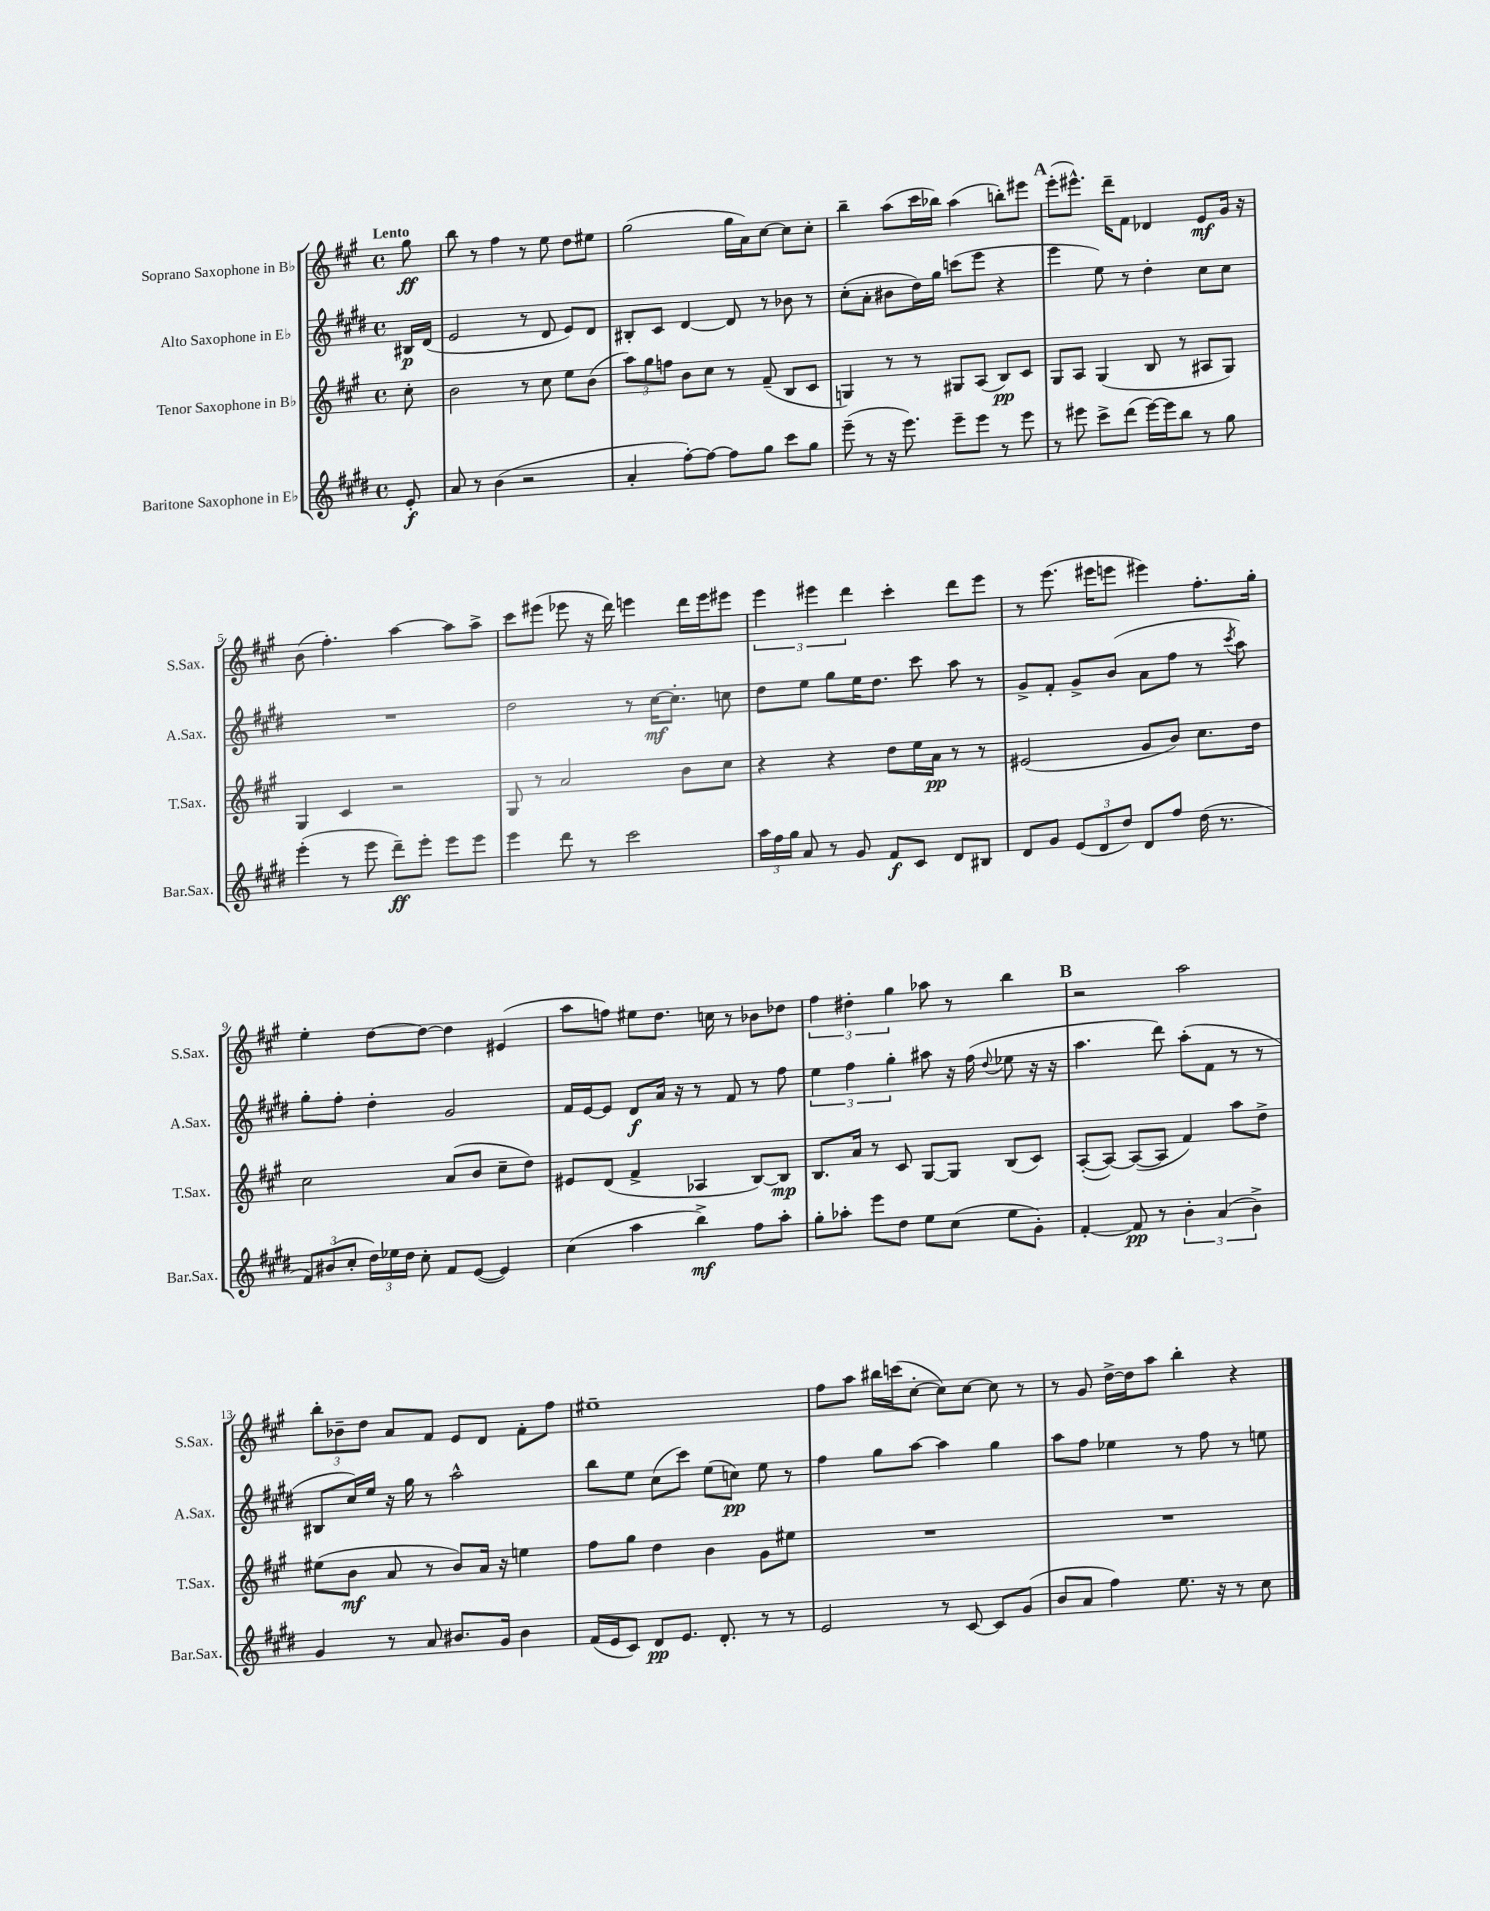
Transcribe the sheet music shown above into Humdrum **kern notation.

**kern	**dynam	**kern	**dynam	**kern	**dynam	**kern	**dynam
*part4	*part4	*part3	*part3	*part2	*part2	*part1	*part1
*staff4	*staff4	*staff3	*staff3	*staff2	*staff2	*staff1	*staff1
*I"Baritone Saxophone in E♭	*	*I"Tenor Saxophone in B♭	*	*I"Alto Saxophone in E♭	*	*I"Soprano Saxophone in B♭	*
*I'Bar.Sax.	*	*I'T.Sax.	*	*I'A.Sax.	*	*I'S.Sax.	*
*clefG2	*	*clefG2	*	*clefG2	*	*clefG2	*
*k[f#c#g#d#]	*	*k[f#c#g#]	*	*k[f#c#g#d#]	*	*k[f#c#g#]	*
*M4/4	*	*M4/4	*	*M4/4	*	*M4/4	*
*met(c)	*	*met(c)	*	*met(c)	*	*met(c)	*
=	=	=	=	=	=	=	=
!	!	!	!	!	!	!LO:TX:a:B:t=Lento	!
8e'/	f	8cc#'\	.	16B#X/LL	p	8gg#\	ff
.	.	.	.	(16d#/JJ	.	.	.
=1	=1	=1	=1	=1	=1	=1	=1
8a/	.	2b\	.	2e/	.	8bb\	.
8r	.	.	.	.	.	8r	.
(4b\	.	.	.	.	.	4ff#\	.
2r	.	8r	.	8r	.	8r	.
.	.	8cc#\	.	8d#/	.	8ee\	.
.	.	8ee\L	.	8e/L)	.	8dd\L	.
.	.	(8b\J	.	8d#/J	.	8ee#X\J	.
=2	=2	=2	=2	=2	=2	=2	=2
4a'/	.	12aa\L)	.	8B#X'/L	.	(2gg#\	.
.	.	12gg#\	.	.	.	.	.
.	.	.	.	8c#/J	.	.	.
.	.	12ffn\J	.	.	.	.	.
[8ff#'\L)	.	8b\L	.	[4d#/	.	.	.
8ff#\J_	.	8cc#\J	.	.	.	.	.
8ff#\L]	.	8r	.	8d#/]	.	16gg#\LL	.
.	.	.	.	.	.	16a\J)	.
8gg#\J	.	(8f#~/	.	8r	.	[8cc#\J	.
8ccc#\L	.	8B/L	.	8b-X\	.	8cc#\L]	.
8gg#\J	.	8c#/J	.	8r	.	8cc#'\J	.
=3	=3	=3	=3	=3	=3	=3	=3
(8eee~\	.	4Gn/)	.	(8cc#'\L	.	4bb~\	.
8r	.	.	.	8a'\J	.	.	.
16r	.	8r	.	8b#X\L	.	(8aa\L	.
8.eee\)	.	.	.	.	.	.	.
.	.	8r	.	16dd#\L)	.	16ccc#\L	.
.	.	.	.	16gg#\JJ	.	16bb-X\JJ)	.
8eee~\L	.	8G#X/L	.	(8cccn\L	.	(4aa\	.
8eee\J	.	(8A/J	.	8eee\J	.	.	.
8r	.	8B/L)	pp	4r	.	8bbn'\L)	.
8eee\	.	8c#/J	.	.	.	8eee#X\J	.
!!LO:REH:place=s1:t=A
=4	=4	=4	=4	=4	=4	=4	=4
8r	.	8G#/L	.	4eee\	.	(8eee'\L	.
8eee#X\	.	8A/J	.	.	.	8.eee#X^^\J)	.
8ccc#^\L	.	(4G#/	.	8ee\)	.	.	.
.	.	.	.	.	.	16ddd~\KL	.
(8ddd#\J	.	.	.	8r	.	8f#\J	.
[16eee#\LL)	.	8B/	.	4dd#'\	.	4d-X/	.
16eee#\J]	.	.	.	.	.	.	.
8bb\J	.	8r	.	.	.	.	.
8r	.	8A#X/L	.	8cc#\L	.	8e/L	mf
8gg#\	.	8G#/J)	.	8cc#\J	.	16g#/Jk	.
.	.	.	.	.	.	16r	.
!!LO:LB:g=z
=5	=5	=5	=5	=5	=5	=5	=5
(4eee'\	.	4G#/	.	1r	.	(8b\	.
.	.	.	.	.	.	4.ff#'\)	.
8r	.	4c#/	.	.	.	.	.
8eee\	.	.	.	.	.	.	.
8ddd#~\L)	ff	2r	.	.	.	[4aa\	.
8eee'\J	.	.	.	.	.	.	.
8eee\L	.	.	.	.	.	8aa\L]	.
8eee\J	.	.	.	.	.	8aa^\J	.
=6	=6	=6	=6	=6	=6	=6	=6
4eee\	.	8G#/	.	2dd#\	.	8ccc#\L	.
.	.	8r	.	.	.	(8eee#X\J	.
8ddd#\	.	2a/	.	.	.	8eee-X\	.
8r	.	.	.	.	.	16r	.
.	.	.	.	.	.	16ddd\)	.
2ccc#\	.	.	.	8r	.	4eeen\	.
.	.	.	.	[16cc#\KL	mf	.	.
.	.	.	.	8.cc#'\J]	.	.	.
.	.	8b\L	.	.	.	16ddd\LL	.
.	.	.	.	.	.	16eee\J	.
.	.	8cc#\J	.	8ccn\	.	8eee#X\J	.
=7	=7	=7	=7	=7	=7	=7	=7
24aa\LL	.	4r	.	8dd#\L	.	6eee\	.
24ff#\	.	.	.	.	.	.	.
24gg#\JJ	.	.	.	.	.	.	.
8a/	.	.	.	8ee\J	.	.	.
.	.	.	.	.	.	6eee#X\	.
8r	.	4r	.	8gg#\L	.	.	.
.	.	.	.	.	.	6ddd\	.
8g#/	.	.	.	16ee\K	.	.	.
.	.	.	.	8.dd#\J	.	.	.
8f#/L	f	8dd\L	.	.	.	4ccc#'\	.
8c#/J	.	16ee\L	.	8ccc#\	.	.	.
.	.	16a\JJ	pp	.	.	.	.
8d#/L	.	8r	.	8aa\	.	8ddd\L	.
8B#X/J	.	8r	.	8r	.	8eee#\J	.
=8	=8	=8	=8	=8	=8	=8	=8
8d#/L	.	(2e#X/	.	8g#^/L	.	8r	.
8g#/J	.	.	.	8f#'/J	.	(8.eee\	.
(12e/L	.	.	.	8g#^/L	.	.	.
.	.	.	.	.	.	16eee#X\KL	.
12d#/	.	.	.	.	.	.	.
.	.	.	.	(8b/J	.	8eeen\J	.
12dd#/J)	.	.	.	.	.	.	.
8d#/L	.	8g#/L	.	8a\L	.	4eee#X\)	.
8ff#/J	.	8b/J)	.	8ff#\J	.	.	.
(16dd#\	.	8.cc#\L	.	8r	.	8.ff#'\L	.
8.r	.	.	.	.	.	.	.
.	.	.	.	8qccc#/	.	.	.
.	.	.	.	8aa\)	.	.	.
.	.	16dd\Jk	.	.	.	16gg#'\Jk	.
!!LO:LB:g=z
=9	=9	=9	=9	=9	=9	=9	=9
12f#/L)	.	2cc#\	.	8gg#'\L	.	4ee'\	.
(12b#X/	.	.	.	.	.	.	.
.	.	.	.	8ff#'\J	.	.	.
12cc#'/J	.	.	.	.	.	.	.
24dd#\LL)	.	.	.	4dd#'\	.	[8dd\L	.
24ee-X\	.	.	.	.	.	.	.
24dd#\JJ	.	.	.	.	.	.	.
8cc#'\	.	.	.	.	.	8dd\J_	.
8f#/L	.	(8a/L	.	2g#/	.	4dd\]	.
([8e/J	.	8b/J	.	.	.	.	.
4e/])	.	8cc#~\L	.	.	.	(4e#X/	.
.	.	8dd\J)	.	.	.	.	.
=10	=10	=10	=10	=10	=10	=10	=10
(4cc#\	.	8e#X/L	.	16f#/LL	.	8aa\L	.
.	.	.	.	[16e/J	.	.	.
.	.	(8d/J	.	8e/J]	.	8ffn\J)	.
4aa\	.	4f#^/	.	8d#/L	f	8ee#X\L	.
.	.	.	.	16a/Jk	.	8.dd\J	.
.	.	.	.	16r	.	.	.
4bb^\)	mf	4A-X/	.	8r	.	.	.
.	.	.	.	.	.	16ccn\	.
.	.	.	.	8f#/	.	8r	.
8ff#\L	.	[8B/L)	.	8r	.	8b-X\L	.
8aa'\J	.	8B/J]	mp	8ff#\	.	8dd-X\J	.
=11	=11	=11	=11	=11	=11	=11	=11
8gg#'\L	.	8.B/L	.	6ee\	.	6ff#\	.
8aa-X'\J	.	.	.	.	.	.	.
.	.	.	.	6ff#\	.	6dd#X'\	.
.	.	16a/Jk	.	.	.	.	.
8eee\L	.	8r	.	.	.	.	.
.	.	.	.	6gg#'\	.	6gg#\	.
8dd#\J	.	8c#/	.	.	.	.	.
8ee\L	.	[8G#/L	.	8aa#X\	.	8aa-X\	.
(8cc#\J	.	8G#/J]	.	16r	.	8r	.
.	.	.	.	(16ff#\	.	.	.
.	.	.	.	8qqdd#/	.	.	.
8ee\L	.	(8B/L	.	8ee-X\	.	4bb\	.
8g#'\J)	.	8c#/J)	.	16r	.	.	.
.	.	.	.	16r	.	.	.
!!LO:REH:place=s1:t=B
=12	=12	=12	=12	=12	=12	=12	=12
[4f#'/	.	([8A'/L	.	4.aa\	.	2r	.
.	.	8A/J_)	.	.	.	.	.
8f#/]	pp	(8A/L_	.	.	.	.	.
8r	.	8A/J]	.	8ddd#\)	.	.	.
6b'\	.	4f#/)	.	(8aa'\L	.	2aa\	.
.	.	.	.	8f#\J	.	.	.
(6a/	.	.	.	.	.	.	.
.	.	8aa\L	.	8r	.	.	.
6b^\)	.	.	.	.	.	.	.
.	.	8dd^\J	.	8r	.	.	.
!!LO:LB:g=z
=13	=13	=13	=13	=13	=13	=13	=13
4g#/	.	(8ee#X\L	.	8B#X/L	.	12bb'\L	.
.	.	.	.	.	.	12b-X~\	.
.	.	8b\J	mf	16cc#/L)	.	.	.
.	.	.	.	.	.	12dd\J	.
.	.	.	.	16ee/JJ	.	.	.
8r	.	8a/	.	16r	.	8a/L	.
.	.	.	.	16gg#\	.	.	.
8a/	.	8r	.	8r	.	8f#/J	.
8.b#X/L	.	8b/L)	.	2aa^^\	.	8e/L	.
.	.	16a/Jk	.	.	.	8d/J	.
16g#/Jk	.	16r	.	.	.	.	.
4b#\	.	4een\	.	.	.	8f#'\L	.
.	.	.	.	.	.	8ff#\J	.
=14	=14	=14	=14	=14	=14	=14	=14
(16f#/LL	.	8ff#\L	.	8bb\L	.	1ee#X~	.
16e/J	.	.	.	.	.	.	.
8c#/J)	.	8gg#\J	.	8ee\J	.	.	.
8d#/L	pp	4dd\	.	(8cc#\L	.	.	.
8.e/J	.	.	.	8ccc#\J)	.	.	.
.	.	4b\	.	(8ee\L	.	.	.
8.d#'/	.	.	.	.	.	.	.
.	.	.	.	8ccn\J)	pp	.	.
8r	.	8g#\L	.	8ee\	.	.	.
8r	.	8ee#X\J	.	8r	.	.	.
=15	=15	=15	=15	=15	=15	=15	=15
2e/	.	1r	.	4ff#\	.	8ff#\L	.
.	.	.	.	.	.	8aa\J	.
.	.	.	.	8gg#\L	.	16bb#X\LL	.
.	.	.	.	.	.	(16cccn\J	.
.	.	.	.	[8aa\J	.	[8cc#'\J	.
8r	.	.	.	4aa\]	.	8cc#\L])	.
[8c#/	.	.	.	.	.	[8cc#\J	.
8c#/L]	.	.	.	4gg#\	.	8cc#\]	.
(8g#/J	.	.	.	.	.	8r	.
=16	=16	=16	=16	=16	=16	=16	=16
8b/L	.	1r	.	8aa\L	.	8r	.
8a/J	.	.	.	8ff#\J	.	8g#/	.
4ff#\)	.	.	.	4ee-X\	.	[16dd^\LL	.
.	.	.	.	.	.	16dd\J]	.
.	.	.	.	.	.	8aa\J	.
8.ee\	.	.	.	8r	.	4bb'\	.
.	.	.	.	8ff#\	.	.	.
16r	.	.	.	.	.	.	.
8r	.	.	.	8r	.	4r	.
8cc#\	.	.	.	8een\	.	.	.
==	==	==	==	==	==	==	==
*-	*-	*-	*-	*-	*-	*-	*-
